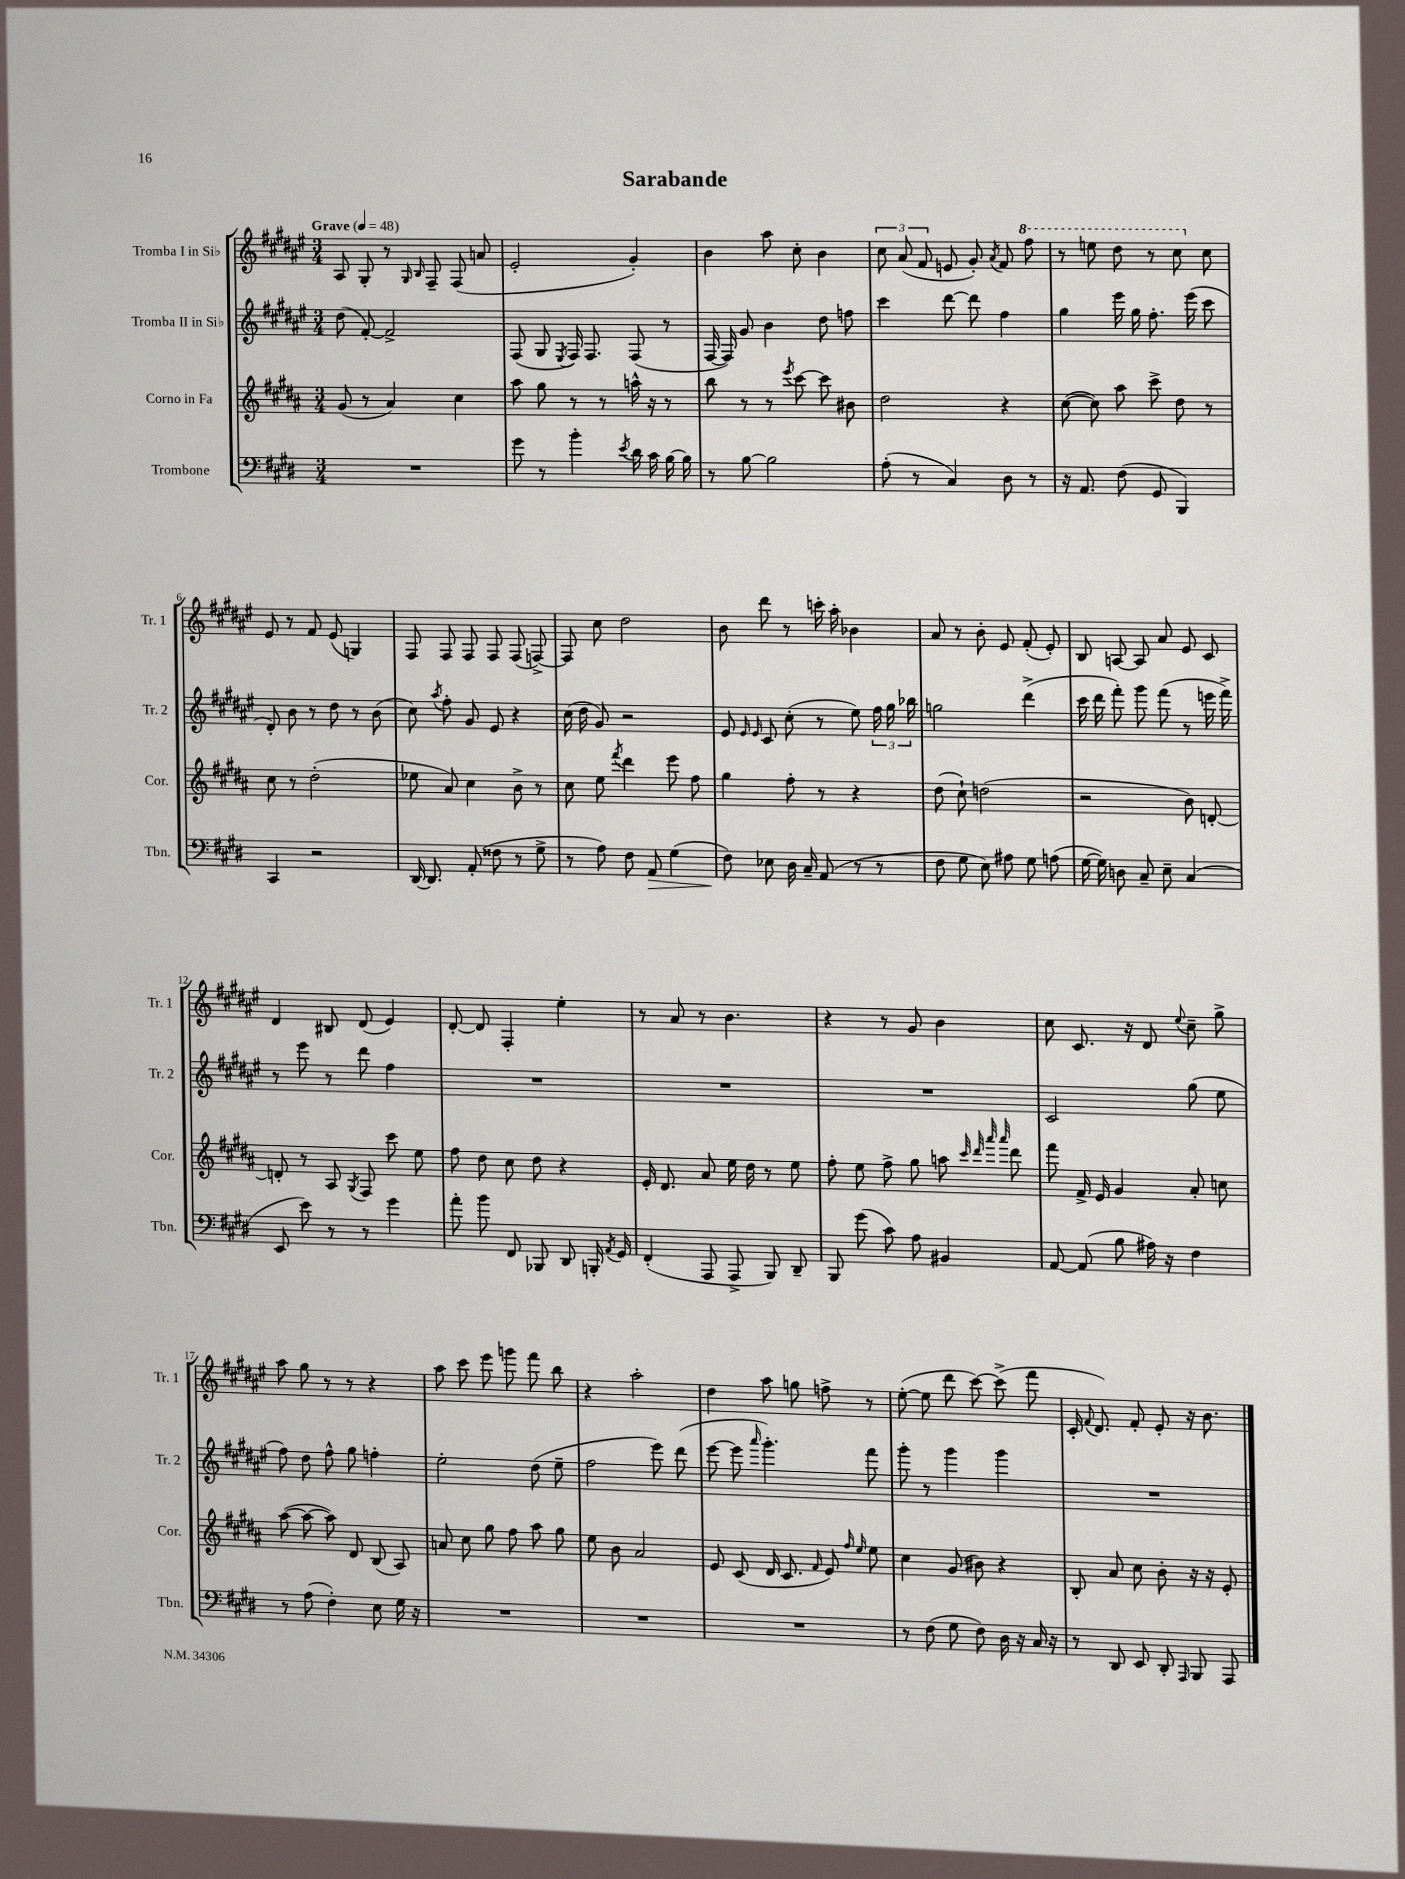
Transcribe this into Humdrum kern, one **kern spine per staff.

**kern	**dynam	**kern	**kern	**kern
*part4	*part4	*part3	*part2	*part1
*staff4	*staff4	*staff3	*staff2	*staff1
*I"Trombone	*	*I"Corno in Fa	*I"Tromba II in Si♭	*I"Tromba I in Si♭
*I'Tbn.	*	*I'Cor.	*I'Tr. 2	*I'Tr. 1
*clefF4	*	*clefG2	*clefG2	*clefG2
*k[f#c#g#d#]	*	*k[f#c#g#d#a#]	*k[f#c#g#d#a#e#]	*k[f#c#g#d#a#e#]
*M3/4	*	*M3/4	*M3/4	*M3/4
*MM48	*	*MM48	*MM48	*MM48
=1	=1	=1	=1	=1
!	!	!	!	!LO:TX:a:B:t=Grave
2.r	.	(8g#/	(8dd#\	8A#/
.	.	8r	[8f#'/)	8G#'/
.	.	4a#/)	2f#^/]	8r
.	.	.	.	16qqG#/
.	.	.	.	16qqB/
.	.	.	.	8F#~/
.	.	4cc#\	.	(8F#/
.	.	.	.	8an/
=2	=2	=2	=2	=2
8g#\	.	8aa#\	(8F#/	2e#'/
8r	.	8gg#\	8G#/	.
.	.	.	8qE#/	.
4b'\	.	8r	16F#/)	.
.	.	.	8.F#/	.
.	.	8r	.	.
8qe/	.	.	.	.
16d#\	.	16aan^^\	(8F#/	4g#'/)
16c#\	.	16r	.	.
[16B\	.	8r	8r	.
16B\]	.	.	.	.
=3	=3	=3	=3	=3
8r	.	8bb\	[16F#/	4b\
.	.	.	16F#/])	.
[8B\	.	8r	8g#/	.
2B\]	.	8r	4b\	8aa#\
.	.	8qeee/	.	.
.	.	[8ccc#\	.	8cc#'\
.	.	8ccc#\]	8dd#\	4b\
.	.	8b#X\	8ffn\	.
=4	=4	=4	=4	=4
(8A'\	.	2dd#\	4ccc#\	12cc#\
.	.	.	.	(12a#/
8r	.	.	.	.
.	.	.	.	12f#/
4C#/)	.	.	[8ddd#\	8en/
.	.	.	8ddd#\]	8g#'/)
.	.	.	.	8qa#/
8D#\	.	4r	4ff#\	8f#/
*	*	*	*	*8va
8r	.	.	.	8fff#\
=5	=5	=5	=5	=5
16r	.	([8cc#\	4gg#\	8r
8.AA/	.	.	.	.
.	.	8cc#\])	.	8eeen\
(8F#\	.	8aa#\	16eee#\	8ddd#\
.	.	.	16gg#\	.
8GG#/	.	8ccc#^\	8.ff#'\	8r
4BBB/)	.	8dd#\	.	8ccc#\
.	.	.	(16eee#\	.
*	*	*	*	*X8va
.	.	8r	8ccc#\	8cc#\
!!LO:LB:g=z
=6	=6	=6	=6	=6
4CC#/	.	8cc#\	8d#'/)	8e#/
.	.	8r	8b\	8r
2r	.	(2dd#'\	8r	8f#/
.	.	.	8dd#\	(8e#/
.	.	.	8r	4Gn/)
.	.	.	(8b\	.
=7	=7	=7	=7	=7
[16DD#/	.	8ee-X\	8cc#\)	8F#/
8.DD#/]	.	.	.	.
.	.	.	8qaa#/	.
.	.	8a#/)	8ff#'\	8F#/
(8AA'/	.	4cc#\	8g#/	8F#/
8F##X\	.	.	8e#/	8F#/
8r	.	8b^\	4r	(8F#/
8G#^\	.	8r	.	[8Fn^/)
=8	=8	=8	=8	=8
8r	.	8cc#\	(16cc#\	8F/]
.	.	.	16dd#\	.
8A\)	.	8ee\	8g#/)	8cc#\
.	.	8qfff#/	.	.
8F#\	.	4ddd#\	2r	2dd#\
!	!LO:HP:b	!	!	!
8AA/	>	.	.	.
(4G#\	.	8eee\	.	.
.	.	8ff#\	.	.
=9	=9	=9	=9	=9
8F#\)	.	4gg#\	8e#/	8b\
.	.	.	16qqe#/	.
.	.	.	16qqe#/	.
8E-X\	]	.	8c#/	8ddd#\
16D#\	.	8ff#'\	(8cc#'\	8r
16C#~/	.	.	.	.
(8AA/	.	8r	8r	16cccn'\
.	.	.	.	16aa#'\
8r	.	4r	8ee#\)	4b-X\
8r	.	.	24ff#\	.
.	.	.	24gg#\	.
.	.	.	24bb-X\	.
=10	=10	=10	=10	=10
8F#\	.	(8dd#\	2ggn\	8a#/
8G#\	.	8cc#`\)	.	8r
8E\)	.	(2ddn\	.	8b'\
8A#X\	.	.	.	8e#/
8G#\	.	.	(4ddd#^\	(8f#'/
(8An\	.	.	.	8e#'/)
=11	=11	=11	=11	=11
[16G#\	.	2r	16ccc#\	8B/
16G#\])	.	.	16ddd#\	.
8Dn\	.	.	8fff#'\)	[8An/
8C#~/	.	.	8ggg#\	8A/]
8E~\	.	.	(8fff#\	8a#/
(4C#/	.	8b\)	8r	8e#/
.	.	[8dn'/	16eeen\	8c#/
.	.	.	16fff#^\)	.
!!LO:LB:g=z
=12	=12	=12	=12	=12
8EE/	.	8dn'/]	8r	4d#/
8e\)	.	8r	8eee#\	.
8r	.	8A#/	8r	8B#X/
.	.	8qG#/	.	.
8r	.	8F#/	8ddd#\	(8d#/
4g#\	.	8ccc#\	4ff#\	4e#/)
.	.	8ee\	.	.
=13	=13	=13	=13	=13
8a'\	.	8ff#\	2.r	[8d#'/
8b\	.	8dd#\	.	8d#/]
8FF#/	.	8cc#\	.	4F#'/
8BBB-X/	.	8dd#\	.	.
8DD#/	.	4r	.	4ee#'\
16BBBn'/	.	.	.	.
8qAA/	.	.	.	.
16GG#/	.	.	.	.
=14	=14	=14	=14	=14
(4FF#'/	.	16e'/	2.r	8r
.	.	8.d#/	.	.
.	.	.	.	8a#/
8AAA/	.	8a#/	.	8r
8AAA^/	.	16ee\	.	4.b\
.	.	16dd#\	.	.
8BBB/)	.	8r	.	.
8DD#~/	.	8ee\	.	.
=15	=15	=15	=15	=15
8BBB/	.	8ff#'\	2.r	4r
(8g#\	.	8ee\	.	.
8c#\)	.	8ff#^\	.	8r
8A\	.	8gg#\	.	8g#/
4BB#X/	.	8aan\	.	4b\
.	.	32qqccc#/	.	.
.	.	32qqddd#/	.	.
.	.	32qqaaa#/	.	.
.	.	32qqaaa#/	.	.
.	.	8ddd#\	.	.
=16	=16	=16	=16	=16
[8AA/	.	8fff#\	2c#/	8cc#\
(8AA/]	.	16f#^/	.	8.c#/
.	.	16e/	.	.
8B\	.	4g#/	.	.
.	.	.	.	16r
16A#X\)	.	.	.	8d#/
16r	.	.	.	.
.	.	.	.	8qqee#/
4F#\	.	8a#'/	(8gg#\	8cc#~\
.	.	8ccn\	8ee#\	8gg#^\
!!LO:LB:g=z
=17	=17	=17	=17	=17
8r	.	([8aa#\	8ff#\)	8aa#\
(8A\	.	8aa#\_	8dd#\	8gg#\
4F#'\)	.	8aa#\])	8ff#^^\	8r
.	.	8d#/	8gg#\	8r
8E\	.	(8B/	4ffn'\	4r
16G#\	.	8A#/)	.	.
16r	.	.	.	.
=18	=18	=18	=18	=18
2.r	.	8an/	2ee#'\	8aa#\
.	.	8cc#\	.	8ccc#\
.	.	8gg#\	.	8eee#\
.	.	8ff#\	.	8gggn\
.	.	8aa#\	(8dd#\	8fff#\
.	.	8gg#\	8ee#~\	8bb\
=19	=19	=19	=19	=19
2.r	.	8ee\	2ff#\	4r
.	.	8b\	.	.
.	.	2a#/	.	2aa#'\
.	.	.	8eee#\)	.
.	.	.	(8ddd#\	.
=20	=20	=20	=20	=20
2.r	.	8e/	[8eee#\	4dd#\
.	.	(8c#/	8eee#\]	.
.	.	.	16qqaaa#/	.
.	.	16d#/	4.ggg#'\)	8aa#\
.	.	8.c#/	.	.
.	.	.	.	8ggn\
.	.	16qqf#/	.	.
.	.	8e/)	.	8ffn^\
.	.	16qqff#/	.	.
.	.	16qqee/	.	.
.	.	8ee\	8fff#\	8r
=21	=21	=21	=21	=21
8r	.	4cc#\	8ggg#'\	([8ee#'\
(8F#\	.	.	8r	8ee#\]
8G#\	.	(8g#/	4ggg#\	8ddd#\
8F#\)	.	8b#X\)	.	[8ccc#\)
16D#\	.	4r	4ggg#\	(8ccc#^\]
16r	.	.	.	.
16C#/	.	.	.	8fff#\
16r	.	.	.	.
=22	=22	=22	=22	=22
8r	.	8B'/	2.r	16c#'/
.	.	.	.	8qqf#/
.	.	.	.	8.d#/)
8DD#/	.	8a#/	.	.
8EE/	.	8cc#\	.	8f#'/
8DD#'/	.	8b'\	.	8e#'/
16qqAAA/	.	.	.	.
8BBB/	.	16r	.	16r
.	.	16r	.	8.b\
8AAA/	.	8e'/	.	.
==	==	==	==	==
*-	*-	*-	*-	*-
